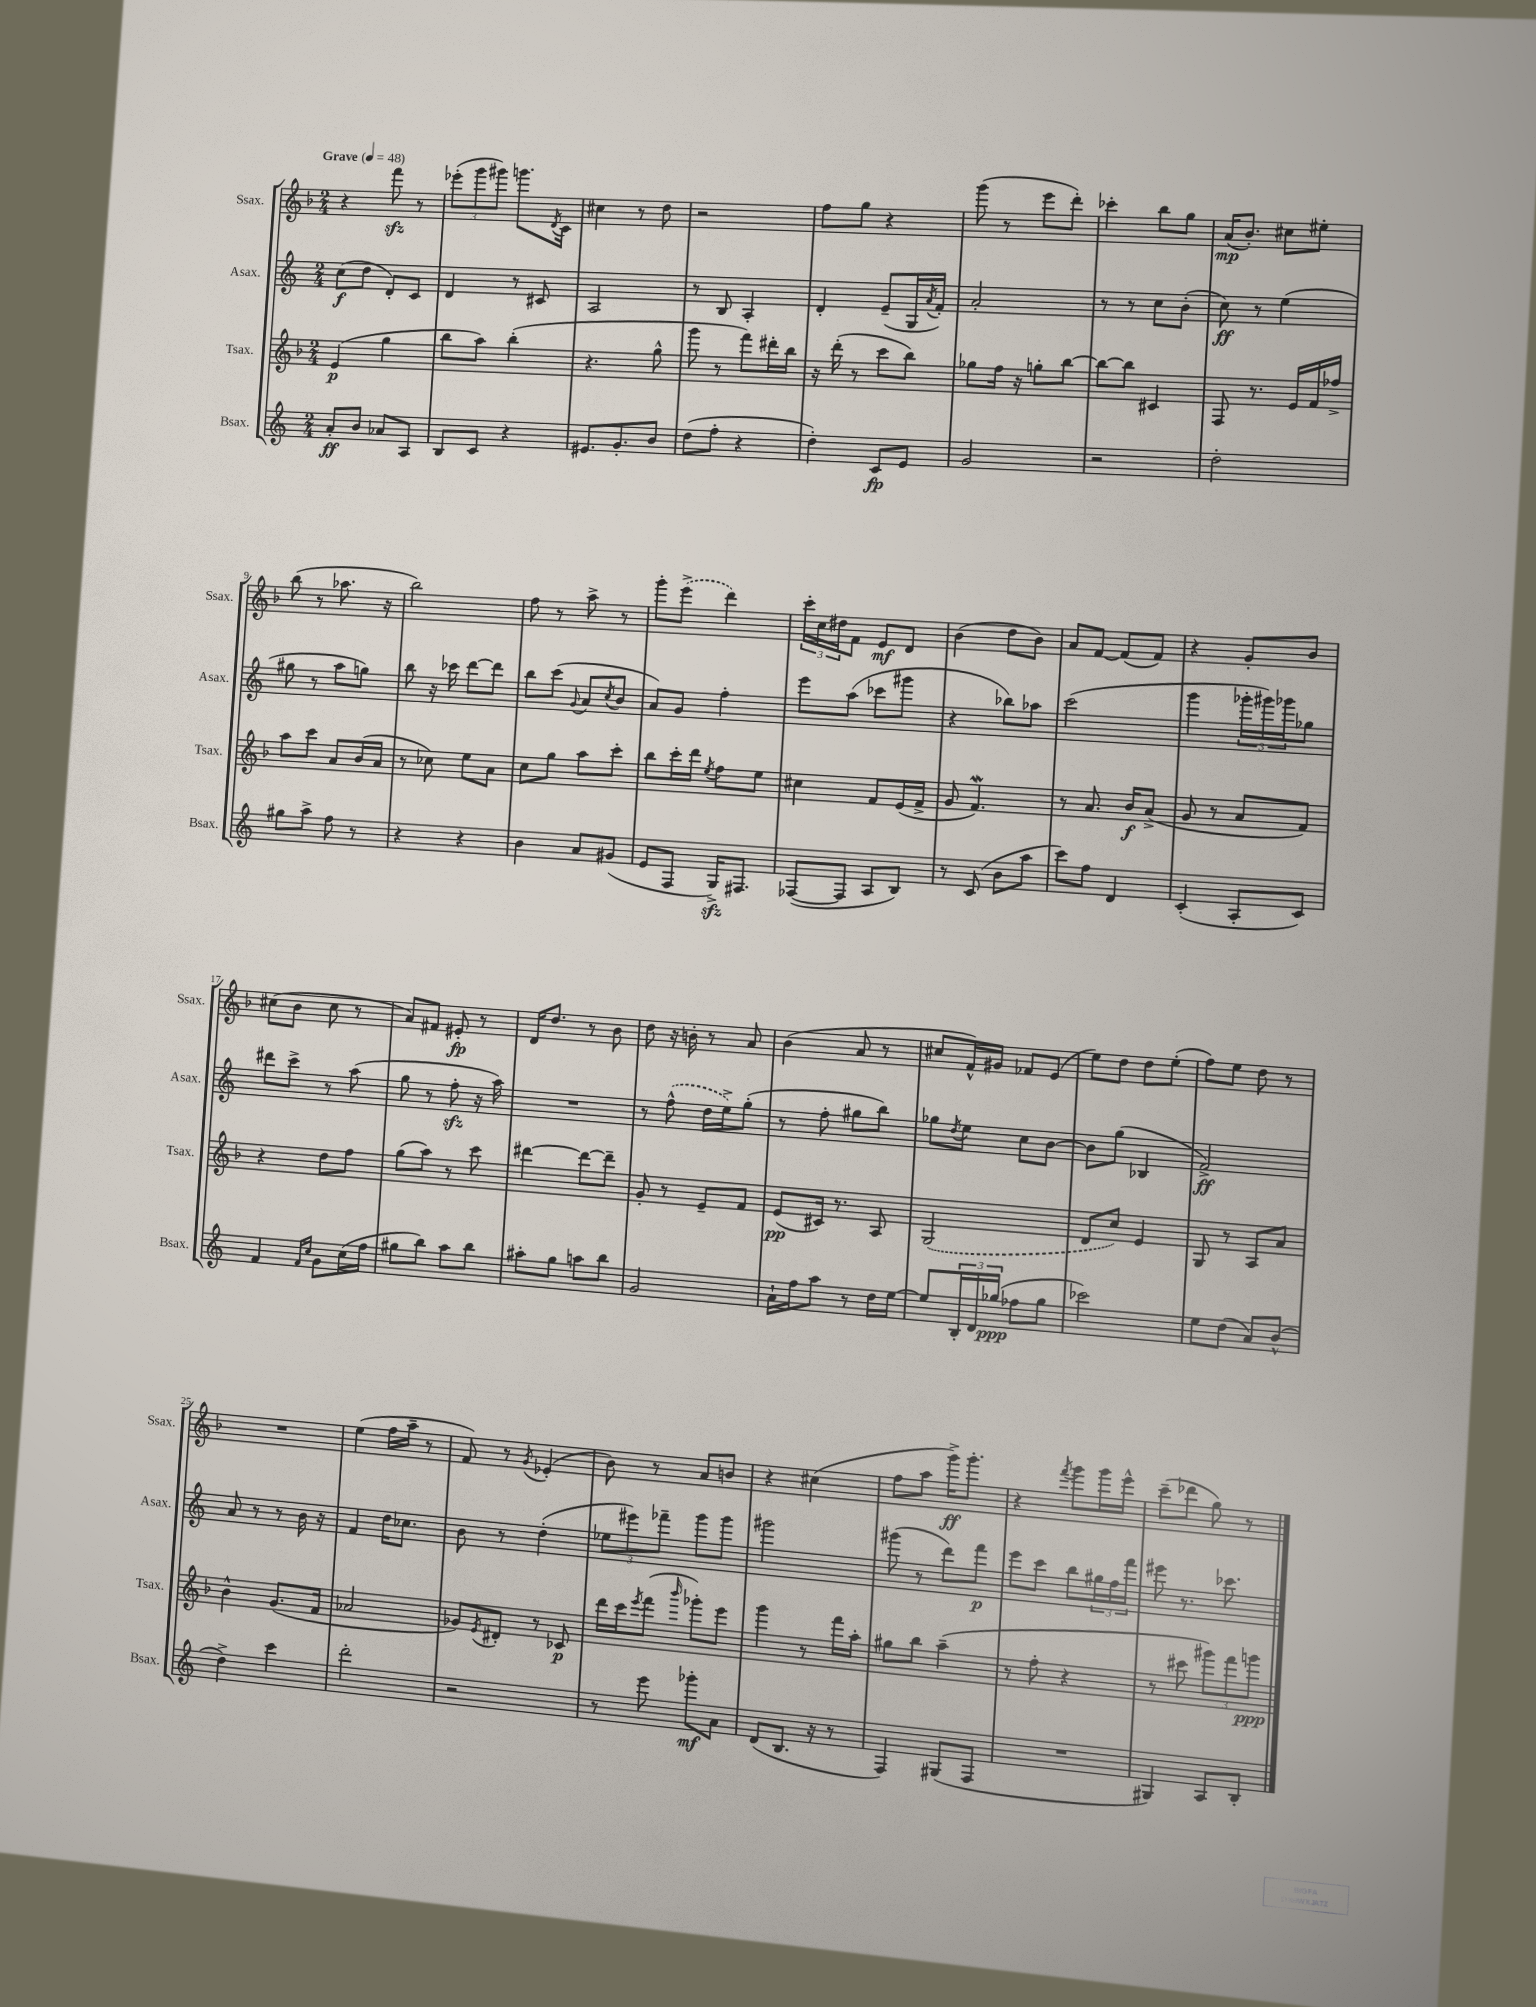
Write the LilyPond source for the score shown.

<<
\new StaffGroup <<
\new Staff = "s0" \with { instrumentName = "Ssax." shortInstrumentName = "Ssax." } {
    \clef treble \key f \major \numericTimeSignature \time 2/4 \tempo "Grave" 4 = 48
    r4 f'''8\sfz r8 |
    \tuplet 3/2 { ees'''8-.( g'''8 gis'''8) } g'''8. \acciaccatura { d'8 } c'16 |
    cis''4 r8 d''8 |
    r2 |
    f''8 g''8 r4 |
    g'''8( r8 e'''8 d'''8-.) |
    ces'''4-. bes''8 g''8 |
    a'16\mp( bes'8.-.) cis''8 eis''8-. |
    bes''8( r8 aes''8. r16 |
    bes''2) |
    f''8 r8 a''8-> r8 |
    g'''8-. \once \slurDashed e'''8->( d'''4) |
    \tuplet 3/2 { c'''16-. c''16 dis''16 } f'8 e'8\mf d'8 |
    bes'4( d''8 bes'8) |
    a'8 f'8~ f'8( f'8) |
    r4 g'8-. bes'8 |
    cis''8( bes'8 cis''8 r8 |
    a'8) fis'8 eis'8-.\fp r8 |
    d'16 d''8. r8 bes'8 |
    d''8 r16 b'16-. r8 a'8 |
    bes'4( a'8 r8 |
    cis''8 f'16-^) gis'16 fes'8 e'8( |
    e''8) d''8 d''8 e''8-.( |
    f''8) e''8 d''8 r8 |
    R2 |
    e''4( f''16 a''16-- r8 |
    f'8) r8 \acciaccatura { g'8 } ees'4-.( |
    bes'8) r8 a'8 b'8 |
    r4 cis''4( |
    f''8 a''8 g'''16->\ff) g'''8.-. |
    r4 \acciaccatura { f'''8 } g'''8 g'''16 e'''16-^ |
    c'''8--( des'''8 g''8) r8 \bar "|." |
}
\new Staff = "s1" \with { instrumentName = "Asax." shortInstrumentName = "Asax." } {
    \clef treble \key c \major \numericTimeSignature \time 2/4
    c''8\f( d''8 d'8-.) c'8 |
    d'4 r8 cis'8 |
    a2 |
    r8 b8 a4-. |
    d'4-. e'8--( g16 \acciaccatura { a'8 } f'16-.) |
    a'2-. |
    r8 r8 c''8 b'8-.( |
    c''8\ff) r8 e''4( |
    gis''8 r8 a''8 g''8) |
    b''8 r16 ces'''16 d'''8~ d'''8 |
    b''8 c'''8( \appoggiatura { g'8 } a'8 \acciaccatura { c''8 } b'8 |
    a'8) g'8 f''4-. |
    e'''8 a''8( ces'''8 gis'''8 |
    r4 bes''8) aes''8 |
    c'''2( |
    g'''4 \tuplet 3/2 { ges'''16-. gis'''16) ges'''16 } ges''8 |
    dis'''8 c'''8-> r8 a''8( |
    g''8 r8 f''8-.\sfz r16 a''16) |
    R2 |
    r8 \once \slurDashed f''8-^( d''16 e''16->) g''8-.( |
    r8 f''8-. gis''8 b''8) |
    ges''8 \acciaccatura { d''8 } e''8 c''8 b'8~ |
    b'8 g''8( bes4 |
    f'2->\ff) |
    a'8 r8 r8 b'16 r16 |
    f'4 d''16 ces''8. |
    b'8 r8 d''4-.( |
    \tuplet 3/2 { ees''8 eis'''8) fes'''8-- } g'''8 g'''8 |
    gis'''2 |
    gis'''8( r8 d'''8) f'''8\p |
    e'''8 c'''8 b''8 \tuplet 3/2 { gis''16 f''16 f'''16 } |
    eis'''8 r8. ces'''8. \bar "|." |
}
\new Staff = "s2" \with { instrumentName = "Tsax." shortInstrumentName = "Tsax." } {
    \clef treble \key f \major \numericTimeSignature \time 2/4
    e'4\p( g''4 |
    bes''8 a''8) bes''4-.( |
    r4. g''8-^ |
    g'''8 r8 f'''8) dis'''16-. bes''16 |
    r16 d'''16-.( r8 c'''8 bes''8) |
    ges''8 f''16 r16 g''8-. bes''8~ |
    bes''8~ bes''8 cis'4 |
    f8 r8. e'16 f'16 fes''16-> |
    a''8 c'''8 a'8 bes'16( a'16 |
    r8 ces''8) e''8 a'8 |
    c''8 g''8 a''8 c'''8-. |
    bes''8 c'''16-. d'''16 \acciaccatura { e''8 } f''8 e''8 |
    cis''4 f'8 e'16( f'16-> |
    g'8 f'4.\mordent) |
    r8 a'8. bes'16\f a'8->( |
    g'8 r8 a'8 f'8) |
    r4 d''8 f''8 |
    g''8( a''8) r8 c'''8 |
    dis'''4~ dis'''8~ dis'''8-- |
    g'8-. r8 e'8-- f'8 |
    e'8\pp( cis'16) r8. a8 |
    \once \slurDashed g2( |
    d'8 c''8) e'4 |
    g8 r8 a8 a'8 |
    bes'4-^ g'8.( f'16 |
    aes'2 |
    ges'8) \acciaccatura { e'8 } dis'8-. r8 ces'8\p |
    d'''16 c'''16 \acciaccatura { e'''8 } f'''8( \grace { bes'''16 } ges'''8-.) e'''8 |
    g'''4 r8 f'''16 a''16-. |
    gis''8 bes''8 a''4--( |
    r8 f''8-. r4 |
    r8 cis'''8 \tuplet 3/2 { gis'''8) f'''8 g'''8\ppp } \bar "|." |
}
\new Staff = "s3" \with { instrumentName = "Bsax." shortInstrumentName = "Bsax." } {
    \clef treble \key c \major \numericTimeSignature \time 2/4
    a'8-.\ff b'8 aes'8 a8 |
    b8 c'8 r4 |
    eis'8. g'8.-. b'8 |
    d''8( f''8-. r4 |
    d''4-.) c'8\fp e'8 |
    g'2 |
    r2 |
    d''2-. |
    gis''8 a''8-> f''8 r8 |
    r4 r4 |
    b'4 a'8 gis'8( |
    e'8 f8 g16->\sfz) fis8. |
    fes8~( fes8 a8 b8) |
    r8 c'8( b'8 a''8 |
    c'''8) f''8 d'4 |
    c'4-.( a8-. c'8) |
    f'4 \grace { f'16 c''16 } g'8 c''16( f''16 |
    gis''8 b''8) a''8 b''8 |
    ais''8-. g''8 a''8 b''8 |
    g'2 |
    a'16-! f''16 a''8 r8 d''16 e''16~ |
    e''8 \tuplet 3/2 { b16-. d'16 ges''16\ppp( } fes''8 ges''8 |
    ces'''2) |
    e''8 d''8( a'8) b'8-^( |
    d''4->) c'''4 |
    d'''2-. |
    r2 |
    r8 e'''8 ges'''8-.\mf a'8 |
    d'8( b8. r16 r8 |
    f4) gis8( f8 |
    R2 |
    gis4) a8 b8-. \bar "|." |
}
>>
>>
